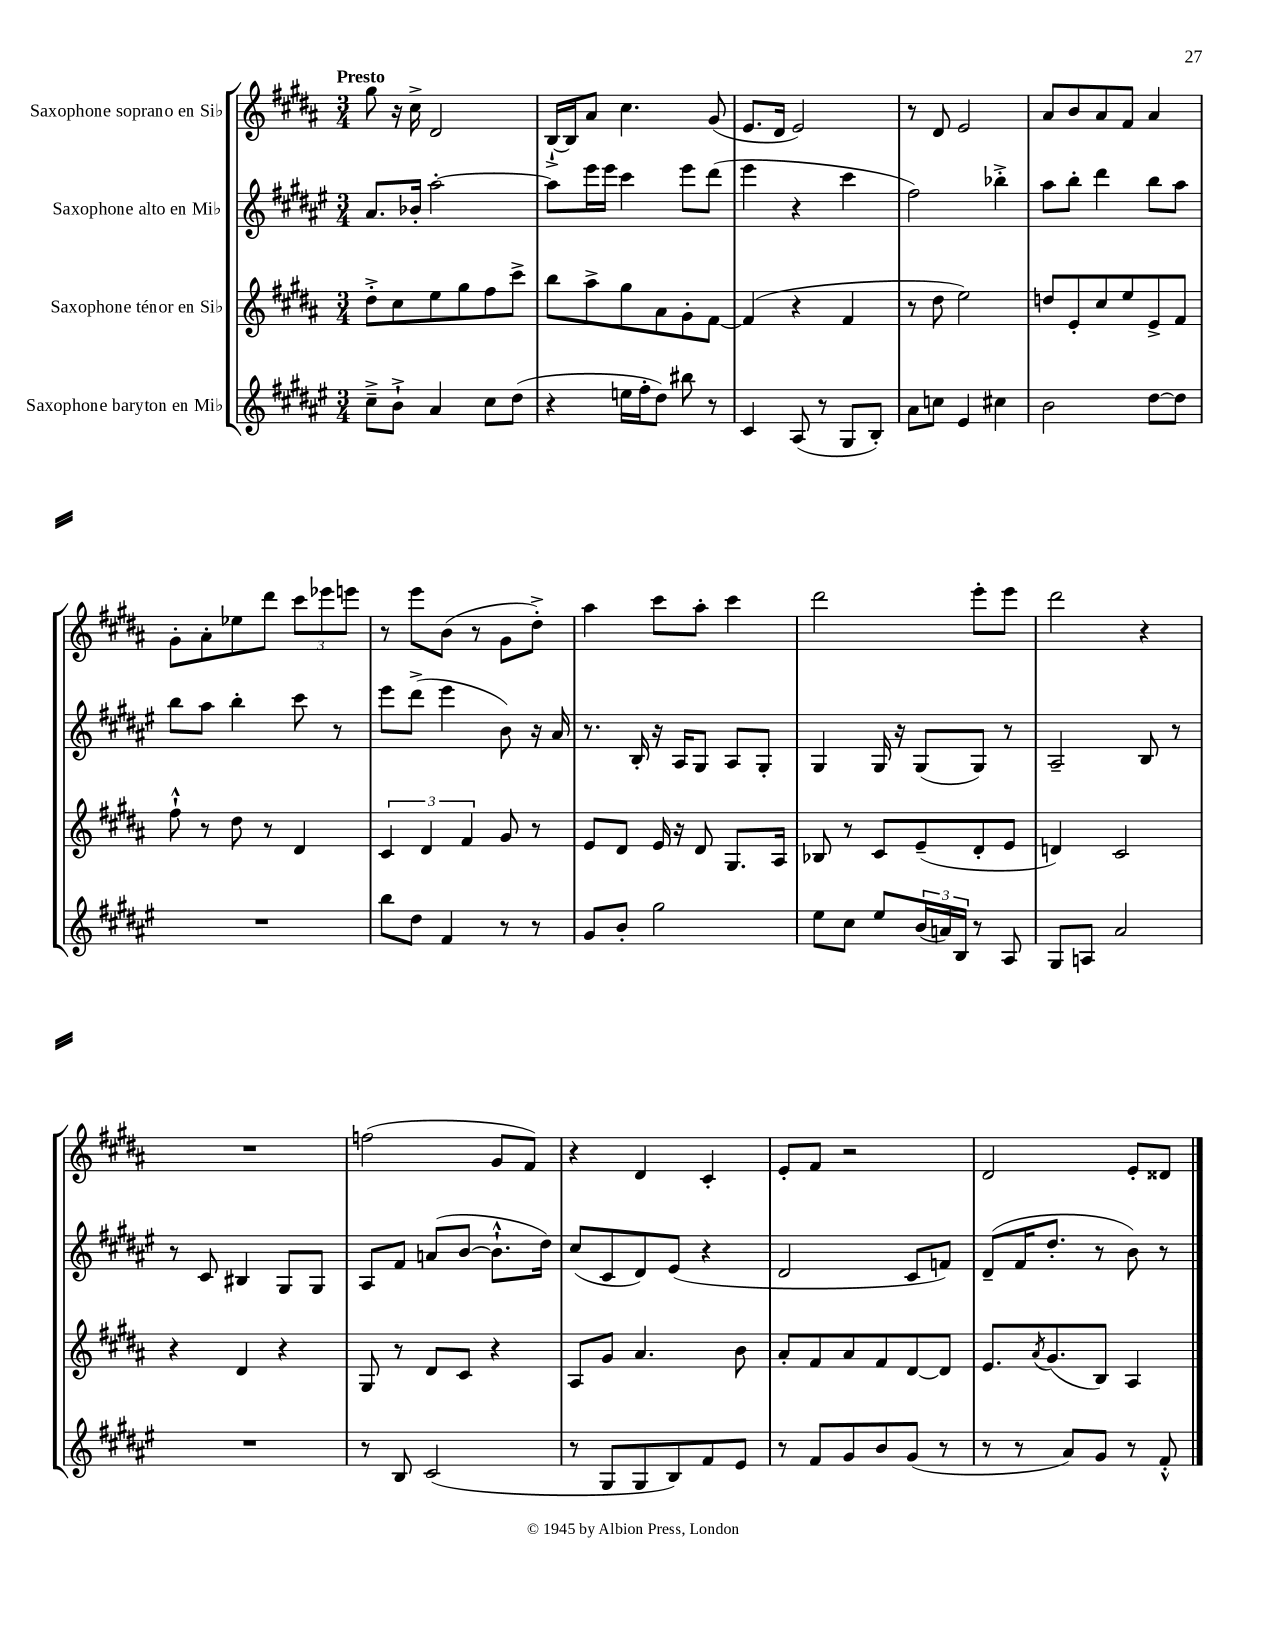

**kern	**kern	**kern	**kern
*staff4	*staff3	*staff2	*staff1
*clefG2	*clefG2	*clefG2	*clefG2
*k[f#c#g#d#a#e#]	*k[f#c#g#d#a#]	*k[f#c#g#d#a#e#]	*k[f#c#g#d#a#]
*M3/4	*M3/4	*M3/4	*M3/4
8cc#~^	8dd#'^	8.a#	8gg#
8b`^	8cc#	.	16r
.	.	16b-'	16cc#^
4a#	8ee	[2aa#'	2d#
.	8gg#	.	.
8cc#	8ff#	.	.
(8dd#	8ccc#^	.	.
=	=	=	=
4r	8bb	8aa#]	[16B`^
.	.	.	16B]
.	8aa#^	16eee#	8a#
.	.	16eee#	.
16ee	8gg#	4ccc#	4.cc#
16ff#'	.	.	.
8dd#)	8a#	.	.
8bb#	8g#'	8eee#	.
8r	[8f#	(8ddd#	(8g#
=	=	=	=
4c#	(4f#]	4eee#	8.e
.	.	.	16d#
(8A#	4r	4r	2e)
8r	.	.	.
8G#	4f#	4ccc#	.
8B')	.	.	.
=	=	=	=
8a#	8r	2ff#)	8r
8cc	8dd#	.	8d#
4e#	2ee)	.	2e
4cc#	.	4bb-'^	.
=	=	=	=
2b	8dd	8aa#	8a#
.	8e'	8bb'	8b
.	8cc#	4ddd#	8a#
.	8ee	.	8f#
[8dd#	8e^	8bb	4a#
8dd#]	8f#	8aa#	.
=	=	=	=
2.r	8ff#`^^	8bb	8g#'
.	8r	8aa#	8a#'
.	8dd#	4bb'	8ee-
.	8r	.	8ddd#
.	4d#	8ccc#	12ccc#
.	.	.	12eee-
.	.	8r	.
.	.	.	12eee
=	=	=	=
8bb	6c#	8eee#	8r
8dd#	.	(8ddd#^	8eee
.	6d#	.	.
4f#	.	4eee#	(8b
.	6f#	.	.
.	.	.	8r
8r	8g#	8b)	8g#
8r	8r	16r	8dd#'^)
.	.	16a#	.
=	=	=	=
8g#	8e	8.r	4aa#
8b'	8d#	.	.
.	.	16B'	.
2gg#	16e	16r	8ccc#
.	16r	16A#	.
.	8d#	8G#	8aa#'
.	8.G#	8A#	4ccc#
.	.	8G#'	.
.	16A#	.	.
=	=	=	=
8ee#	8B-	4G#	2ddd#
8cc#	8r	.	.
8ee#	8c#	16G#	.
.	.	16r	.
(24b	(8e~	(8G#	.
24a)	.	.	.
24B	.	.	.
8r	8d#'	8G#)	8eee'
8A#	8e	8r	8eee
=	=	=	=
8G#	4d)	2A#~	2ddd#
8A	.	.	.
2a#	2c#	.	.
.	.	8B	4r
.	.	8r	.
=	=	=	=
2.r	4r	8r	2.r
.	.	8c#	.
.	4d#	4B#	.
.	4r	8G#	.
.	.	8G#	.
=	=	=	=
8r	8G#	8A#	(2ff
8B	8r	8f#	.
(2c#	8d#	(8a	.
.	8c#	[8b	.
.	4r	8.b`^^]	8g#
.	.	.	8f#)
.	.	16dd#)	.
=	=	=	=
8r	8A#	(8cc#	4r
8G#	8g#	8c#	.
8G#	4.a#	8d#)	4d#
8B)	.	(8e#	.
8f#	.	4r	4c#'
8e#	8b	.	.
=	=	=	=
8r	8a#'	2d#	8e'
8f#	8f#	.	8f#
8g#	8a#	.	2r
8b	8f#	.	.
(8g#	[8d#	8c#	.
8r	8d#]	8f)	.
=	=	=	=
8r	8.e	(8d#~	2d#
8r	.	16f#	.
.	8qa#	.	.
.	(8.g#	8.dd#'	.
8a#)	.	.	.
8g#	8B)	8r	.
8r	4A#	8b)	8e'
8f#'^^	.	8r	8d##
==	==	==	==
*-	*-	*-	*-
